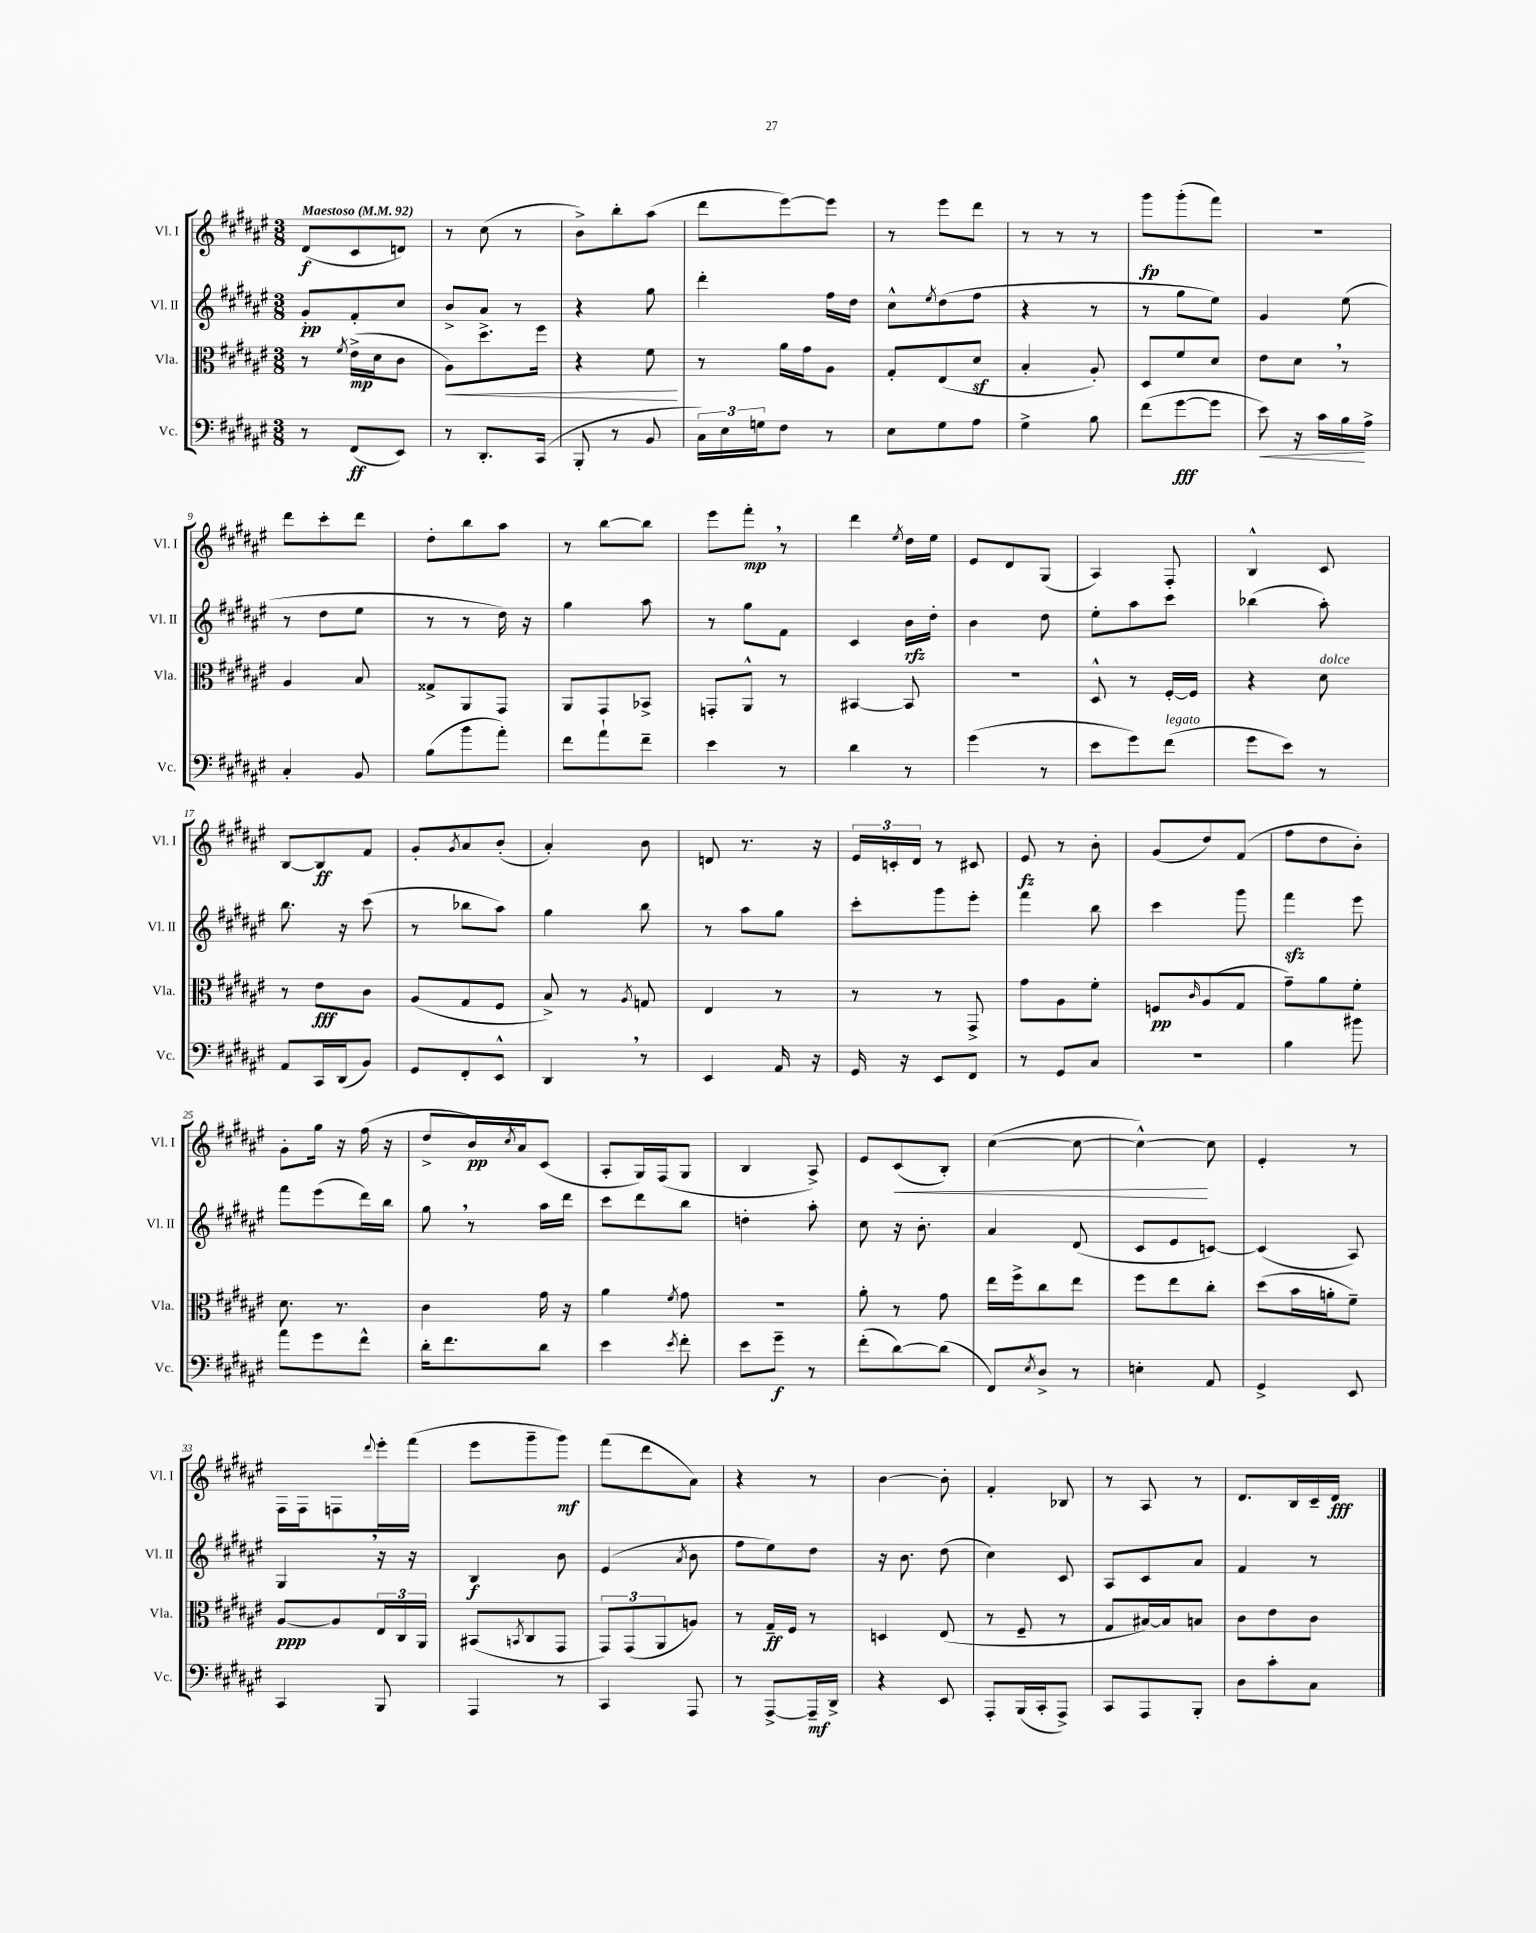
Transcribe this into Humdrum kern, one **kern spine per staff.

**kern	**kern	**kern	**kern
*staff4	*staff3	*staff2	*staff1
*clefF4	*clefC3	*clefG2	*clefG2
*k[f#c#g#d#a#e#]	*k[f#c#g#d#a#e#]	*k[f#c#g#d#a#e#]	*k[f#c#g#d#a#e#]
*M3/8	*M3/8	*M3/8	*M3/8
*MM92	*MM92	*MM92	*MM92
8r	8r	8g#'	(8d#
.	8qf#	.	.
(8FF#	(16e#^	8f#'	8c#
.	16d#	.	.
8EE#)	8c#	8cc#	8d)
=	=	=	=
8r	8A#)	8b^	8r
8.DD#'	8.dd#^	8a#	(8cc#
.	.	8r	8r
(16CC#	16ff#	.	.
=	=	=	=
8BBB'	4r	4r	8b^)
8r	.	.	8bb'
8BB	8f#	8gg#	(8aa#
=	=	=	=
24C#)	8r	4ddd#'	8ddd#
24E#	.	.	.
24G	.	.	.
8F#	16a#	.	[8eee#)
.	16g#	.	.
8r	8A#	16ff#	8eee#]
.	.	16dd#	.
=	=	=	=
8E#	8G#'	8cc#^^	8r
.	.	8qee#	.
8G#	(8E#	(8dd#	8eee#
8A#	8d#	8ff#	8ddd#
=	=	=	=
4G#^	4B'	4r	8r
.	.	.	8r
8B	8A#')	8r	8r
=	=	=	=
(8f#	8D#	8r	8ggg#
[8g#	8f#	8gg#	(8ggg#'
8g#]	8d#	8ee#)	8fff#)
=	=	=	=
8e#)	8e#	4g#	4.r
16r	8d#	.	.
16c#	.	.	.
16B	8r	(8ee#	.
16A#^	.	.	.
=	=	=	=
4C#'	4A#	8r	8ddd#
.	.	8dd#	8ccc#'
8BB	8B	8ee#	8ddd#
=	=	=	=
(8B	8G##^	8r	8dd#'
8b	8AA#	8r	8bb
8a#')	8GG#	16dd#)	8aa#
.	.	16r	.
=	=	=	=
8f#	8AA#	4gg#	8r
8a#`	8GG#	.	[8bb
8f#~	8BB-^	8aa#	8bb]
=	=	=	=
4e#	8GG'	8r	8eee#
.	8AA#^^	8gg#	8fff#'
8r	8r	8f#	8r
=	=	=	=
4d#	[4BB#	4c#	4ddd#
.	.	.	8qee#
8r	8BB#]	16b	16dd#
.	.	16dd#'	16ee#
=	=	=	=
(4g#	4.r	4b	8e#
.	.	.	8d#
8r	.	8dd#	(8G#
=	=	=	=
8e#	8D#^^	8ee#'	4A#)
8g#)	8r	8aa#	.
(8f#	[16F#'	8ccc#	8F#'
.	16F#]	.	.
=	=	=	=
8g#	4r	(4bb-	4B^^
8e#)	.	.	.
8r	8d#	8aa#')	8c#
=	=	=	=
8AA#	8r	8.bb	[8B
16CC#	8e#	.	8B]
(16DD#	.	16r	.
8BB)	8c#	(8ccc#	8f#
=	=	=	=
8GG#	(8A#	8r	8g#'
.	.	.	8qg#
8FF#'	8G#	8bb-	8a#
8EE#^^	8F#	8aa#)	(8b'
=	=	=	=
4DD#	8B^)	4gg#	4a#')
.	8r	.	.
.	8qA#	.	.
8r	8G	8bb	8b
=	=	=	=
4EE#	4E#	8r	8d
.	.	8aa#	8.r
16AA#	8r	8gg#	.
16r	.	.	16r
=	=	=	=
16GG#	8r	8ccc#'	24e#
.	.	.	24c'
16r	.	.	.
.	.	.	24d#
8EE#	8r	8ggg#	8r
8FF#	8GG#^	8eee#'	8c#
=	=	=	=
8r	8g#	4fff#	8e#
8GG#	8A#	.	8r
8C#	8f#'	8bb	8b'
=	=	=	=
4.r	8F	4ccc#	(8g#
.	16qqc#	.	.
.	(8A#	.	8dd#)
.	8G#	8ggg#	(8f#
=	=	=	=
4B	8g#~)	4fff#	8ff#
.	8a#	.	8dd#
8b#	8f#'	8eee#	8b')
=	=	=	=
8a#	8.d#	8fff#	8g#'
8g#	.	(8eee#	16gg#
.	8.r	.	16r
8f#^^	.	16ddd#)	(16ff#
.	.	16bb	16r
=	=	=	=
16d#'	4c#	8gg#	8dd#^
8.f#	.	.	.
.	.	8r	16b)
.	.	.	8qcc#
.	.	.	16a#
8d#	16g#	16aa#	(8c#
.	16r	16ddd#	.
=	=	=	=
4e#	4a#	8ccc#	8A#'
.	.	8ddd#	16G#)
.	.	.	(16F#
8qe#	8qf#	.	.
8f#'	8g#	8bb	8G#
=	=	=	=
8e#	4.r	4dd'	4B
8g#~	.	.	.
8r	.	8aa#'	8A#^)
=	=	=	=
(8f#'	8a#'	8cc#	8e#
[8d#)	8r	16r	(8c#
.	.	8.b'	.
(8d#]	8g#	.	8B')
=	=	=	=
8FF#)	16ee#	4a#	([4cc#
.	16ff#^	.	.
8qE#	.	.	.
8D#^	8cc#	.	.
8r	8ee#	(8d#	8cc#_
=	=	=	=
4E'	8ff#	8c#	4cc#^^_)
.	8ee#	8e#	.
8AA#	8cc#'	[8c)	8cc#]
=	=	=	=
4GG#^	(8dd#	(4c]	4e#'
.	16b	.	.
.	16a'	.	.
8EE#	8f#~)	8A#)	8r
=	=	=	=
4CC#	[8A#	4G#	16F#
.	.	.	16F#
.	8A#]	.	8F
.	.	.	8qqddd#
8BBB	24E#	16r	16eee#'
.	24C#	.	.
.	.	16r	(16fff#
.	24AA#	.	.
=	=	=	=
4AAA#	(8BB#	4B	8eee#
.	8qBB	.	.
.	8C#	.	8ggg#~
8r	8GG#	8b	8ggg#)
=	=	=	=
4CC#	12GG#)	(4e#	(8fff#
.	(12GG#	.	.
.	.	.	8ddd#
.	12AA#	.	.
.	.	8qa#	.
8AAA#	8A)	8b	8a#)
=	=	=	=
8r	8r	8ff#	4r
[8AAA#^	16G#~	8ee#)	.
.	16F#	.	.
16AAA#~]	8r	8dd#	8r
16DD#^	.	.	.
=	=	=	=
4r	4D	16r	[4b
.	.	8.b	.
8EE#	(8E#	(8dd#	8b']
=	=	=	=
8AAA#'	8r	4cc#)	4f#'
(16BBB	8F#~	.	.
16CC#'	.	.	.
8AAA#^)	8r	8c#	8B-
=	=	=	=
8CC#	8G#	8A#	8r
8AAA#	[16B#)	8c#	8A#
.	16B#]	.	.
8BBB'	8B	8a#	8r
=	=	=	=
8D#	8c#	4f#	8.d#
8c#'	8e#	.	.
.	.	.	16B
8C#	8c#	8r	16c#~
.	.	.	16d#
==	==	==	==
*-	*-	*-	*-
